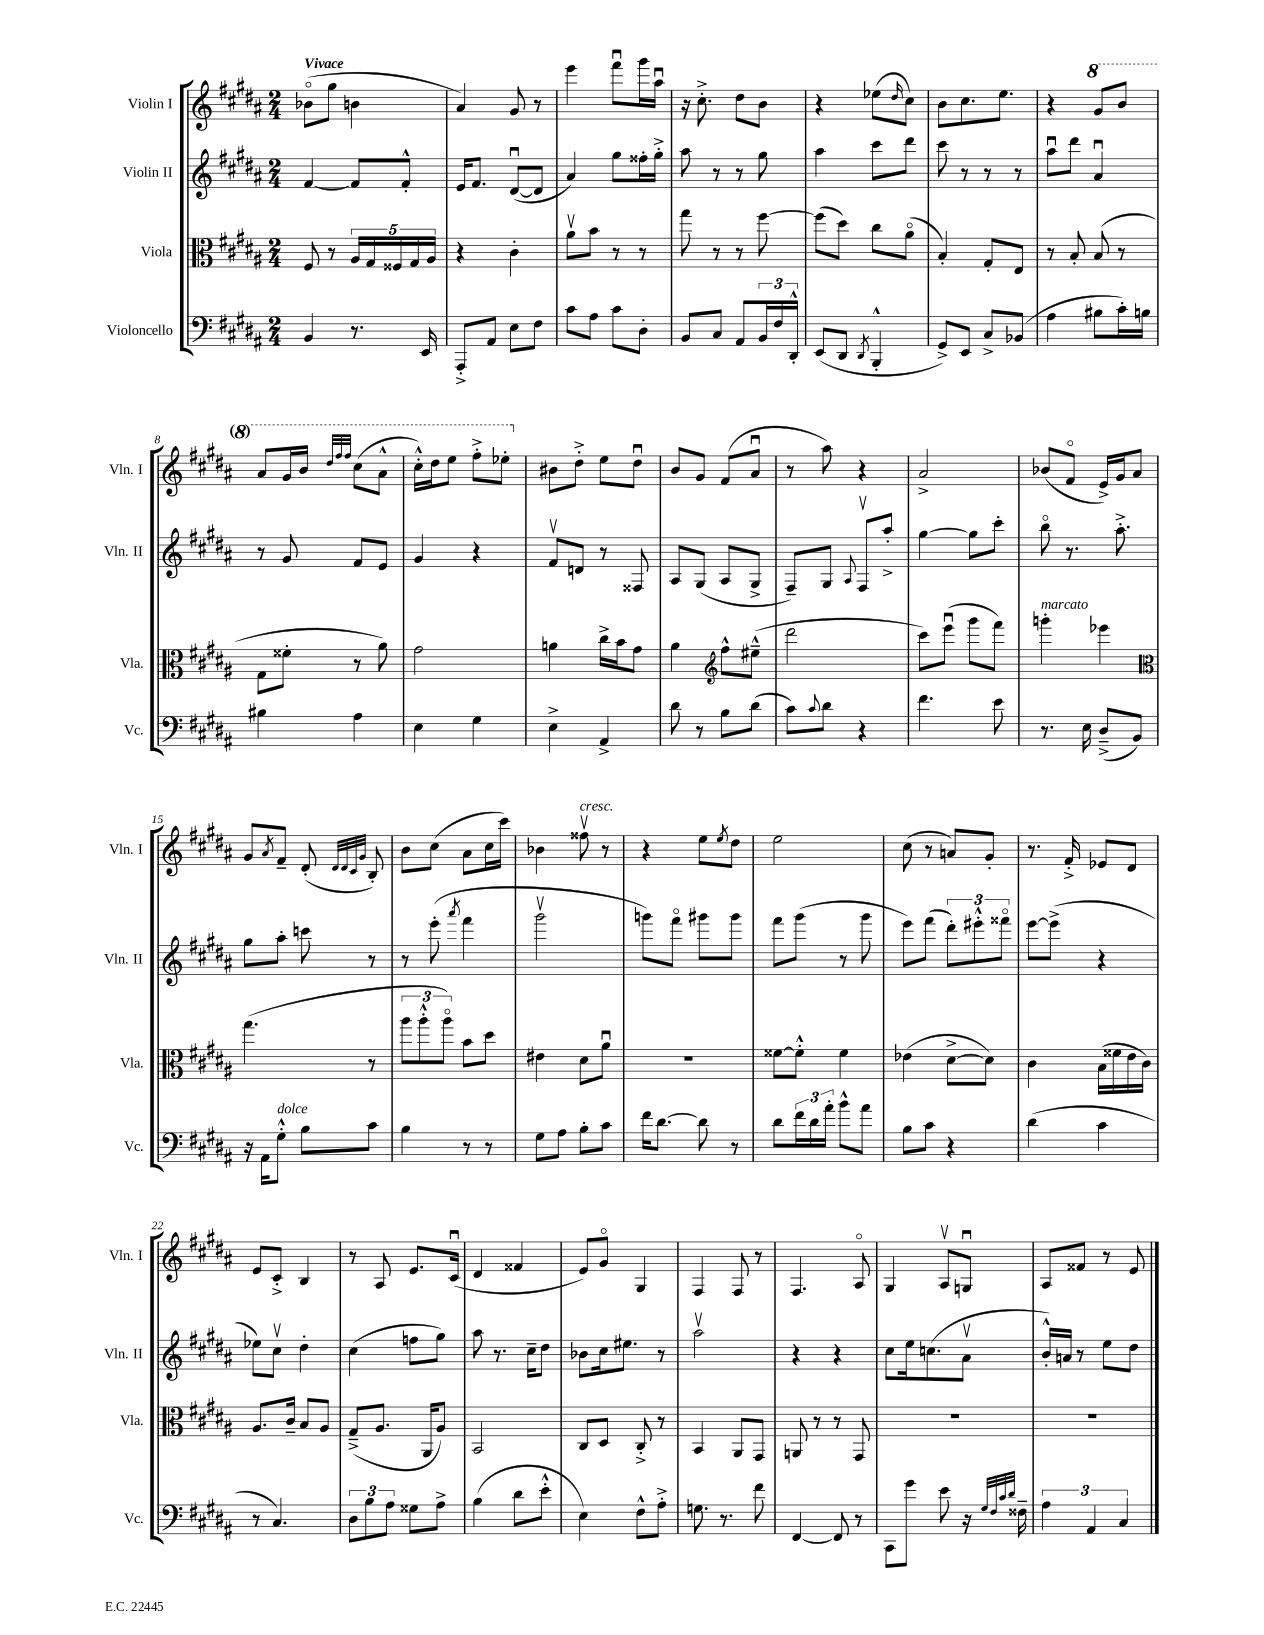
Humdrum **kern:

**kern	**kern	**kern	**kern
*staff4	*staff3	*staff2	*staff1
*clefF4	*clefC3	*clefG2	*clefG2
*k[f#c#g#d#a#]	*k[f#c#g#d#a#]	*k[f#c#g#d#a#]	*k[f#c#g#d#a#]
*M2/4	*M2/4	*M2/4	*M2/4
4BB/	8F#/	[4f#/	(8b-o\L
.	8r	.	8gg#\J
8.r	20A#/LL	8f#/]L	4b\
.	20G#/	.	.
.	20F##/	.	.
.	.	8f#'^^/J	.
.	20G#/	.	.
16EE/	.	.	.
.	20A#/JJ	.	.
=	=	=	=
8AAA#'^/L	4r	16e/LK	4a#/)
.	.	8.f#/J	.
8AA#/J	.	.	.
8E\L	4c#'\	([8d#u/L	8g#/
8F#\J	.	8d#/]J	8r
=	=	=	=
8c#\L	8a#v\L	4a#/)	4eee\
8A#\J	8b\J	.	.
8c#\L	8r	8gg#\L	8fff#u\L
8D#'\J	8r	16ff##'\L	16ggg#\L
.	.	16gg#'^\JJ	16aa#u\JJ
=	=	=	=
8BB/L	8gg#\	8aa#\	16r
.	.	.	8.cc#'^\
8C#/J	8r	8r	.
8AA#/L	8r	8r	8dd#\L
24BB/L	[8ff#\	8gg#\	8b\J
24F#/	.	.	.
24DD#'^^/JJ	.	.	.
=	=	=	=
(8EE/L	(8ff#\]L	4aa#\	4r
8DD#/J	8dd#\J)	.	.
8qDD#/	.	.	.
4BBB'^^/	8cc#\L	8ccc#\L	(8ee-\L
.	.	.	16qqdd#/
.	(8a#o\J	8ddd#\J	8cc#\J)
=	=	=	=
8GG#^/L)	4B'/)	8ccc#\	8b\L
8EE/J	.	8r	8.cc#\
8C#^/L	8G#'/L	8r	.
.	.	.	8.ee\J
(8BB-/J	8E/J	8r	.
=	=	=	=
4A#\	8r	8aa#u\L	4r
.	8B'/	8ddd#\J	.
8B#\L	(8B/	4a#u/	8gg#/L
16c#'\L)	8r	.	8bb/J
16B\JJ	.	.	.
=	=	=	=
4B#\	8G#\L	8r	8aa#/L
.	8f##'\J	8g#/	16gg#/L
.	.	.	16bb/JJ
.	.	.	32qqddd#/LLL
.	.	.	32qqfff#/
.	.	.	32qqfff#/JJJ
4A#\	8r	8f#/L	(8ccc#\L
.	8a#\)	8e/J	8aa#^^\J
=	=	=	=
4E\	2g#\	4g#/	16ccc#'^^\LL)
.	.	.	16ddd#\J
.	.	.	8eee\J
4G#\	.	4r	8fff#'^\L
.	.	.	8eee-'\J
=	=	=	=
4E^\	4a\	8f#v/L	8b#\L
.	.	8d/J	8dd#'^\J
4AA#^/	16cc#^\LL	8r	8ee\L
.	16b\J	.	.
.	8g#\J	8F##/	8dd#u\J
=	=	=	=
8d#\	4a#\	8A#/L	8b/L
8r	.	(8G#/J	8g#/J
*	*clefG2	*	*
8B\L	8ff#^^\L	8A#/L	(8f#/L
(8d#\J	(8ee#~^^\J	8G#^/J	8a#u/J
=	=	=	=
8c#\L)	2ddd#\	8F#~/L)	8r
8qqc#/	.	.	.
8d#\J	.	8G#/J	8aa#\)
.	.	8qqA#/	.
4r	.	8F#v/L	4r
.	.	8aa#'^/J	.
=	=	=	=
4.f#\	8ccc#\L)	[4gg#\	2a#^/
.	(8eeeu\J	.	.
.	8ggg#\L	8gg#\]L	.
8e\	8fff#\J)	8ccc#'\J	.
=	=	=	=
8.r	4ggg'\	8bbo\	(8b-/L
.	.	8.r	8f#o/J
16E\	.	.	.
(8D#~^/L	4eee-\	.	16e^/LL)
.	.	8.aa#'^\	16g#/J
8BB/J)	.	.	8a#/J
=	=	=	=
*	*clefC3	*	*
16r	(4.gg#\	8gg#\L	8g#/L
16AA#\LK	.	.	.
.	.	.	8qa#/
8G#'^^\J	.	8aa#'\J	8f#~/J
8B\L	.	8ccc\	(8d#'/
.	.	.	32qqd#/LLL
.	.	.	32qqd#/
.	.	.	32qqc#/
.	.	.	32qqg#/JJJ
8c#\J	8r	8r	8B'/)
=	=	=	=
4B\	12aa#\L	8r	8b\L
.	12aa#'^^\	.	.
.	.	(8eee'\	(8cc#\J
.	12aa#o\J)	.	.
.	.	8qaaa#/	.
8r	8b\L	4fff#\	8a#\L
8r	8dd#\J	.	16cc#\L
.	.	.	16ccc#\JJ)
=	=	=	=
8G#\L	4e#\	2ggg#v\	4b-\
8A#\J	.	.	.
8B'\L	8d#\L	.	8ff##v\
8c#\J	8a#u\J	.	8r
=	=	=	=
16f#\LK	2r	8ggg\L)	4r
[8.d#\J	.	.	.
.	.	8fff#o\J	.
8d#\]	.	8ggg#\L	8ee\L
.	.	.	8qee/
8r	.	8ggg#\J	8dd#\J
=	=	=	=
8d#\L	[8f##\L	8fff#\L	2ee\
24f#\L	8f##'^^\]J	(8ggg#\J	.
24d#\	.	.	.
24a#'\JJ	.	.	.
8b^^\L	4f##\	8r	.
8a#\J	.	8ggg#\	.
=	=	=	=
8B\L	(4e-\	8eee\L)	(8cc#\
8c#\J	.	(8fff#\J	8r
4r	[8d#^\L	12ddd#'\L)	8a/L)
.	.	12eee#'^^\	.
.	8d#\]J)	.	8g#'/J
.	.	12fff##o\J	.
=	=	=	=
(4d#\	4c#\	[8eee\L	8.r
.	.	(8eee^\]J	.
.	.	.	16f#'^/
4c#\	(16B\LL	4r	8e-/L
.	16f##\	.	.
.	16e\	.	8d#/J
.	16c#\JJ)	.	.
=	=	=	=
8r	8.A#/L	8ee-\L)	8e/L
4.C#/)	.	8cc#v\J	8c#'^/J
.	16c#~/Jk	.	.
.	8B/L	4dd#'\	4B/
.	8A#/J	.	.
=	=	=	=
12D#\L	(8G#~^/L	(4cc#\	8r
12B\	.	.	.
.	8.A#/J	.	8A#/
12A#\J	.	.	.
8G##\L	.	8ff\L	8.e/L
.	16AA#/LK	.	.
8A#^\J	8A#/J)	8gg#\J)	.
.	.	.	(16c#u/Jk
=	=	=	=
(4B\	2BB/	8aa#\	4d#/
.	.	8.r	.
8d#\L	.	.	4f##/
.	.	16cc#~\LK	.
8e'^^\J	.	8dd#\J	.
=	=	=	=
4E\)	8C#/L	8b-\L	8e/L)
.	8D#/J	16cc#\k	8g#o/J
.	.	8.ee#\J	.
8F#^^\L	8C#'^/	.	4G#/
8A#'^\J	8r	8r	.
=	=	=	=
8.G\	4BB/	2aa#v\	4F#/
8.r	.	.	.
.	8AA#/L	.	8F#/
8f#\	8GG#/J	.	8r
=	=	=	=
[4FF#/	8AA/	4r	4.F#/
.	8r	.	.
8FF#/]	8r	4r	.
8r	8GG#/	.	8A#o/
=	=	=	=
8CC#\L	2r	8cc#\L	4G#/
8g#\J	.	16ee\k	.
.	.	(8.cc\	.
8e\	.	.	8A#v/L
16r	.	8a#v\J	8Gu/J
32qqG#/LLL	.	.	.
32qqF#/	.	.	.
32qqc#/	.	.	.
32qqd#/JJJ	.	.	.
16F##~\	.	.	.
=	=	=	=
6A#\	2r	16b'^^/LL)	8A#/L
.	.	16a/JJ	.
.	.	8r	8f##/J
6AA#/	.	.	.
.	.	8ee\L	8r
6C#/	.	.	.
.	.	8dd#\J	8e/
==	==	==	==
*-	*-	*-	*-
